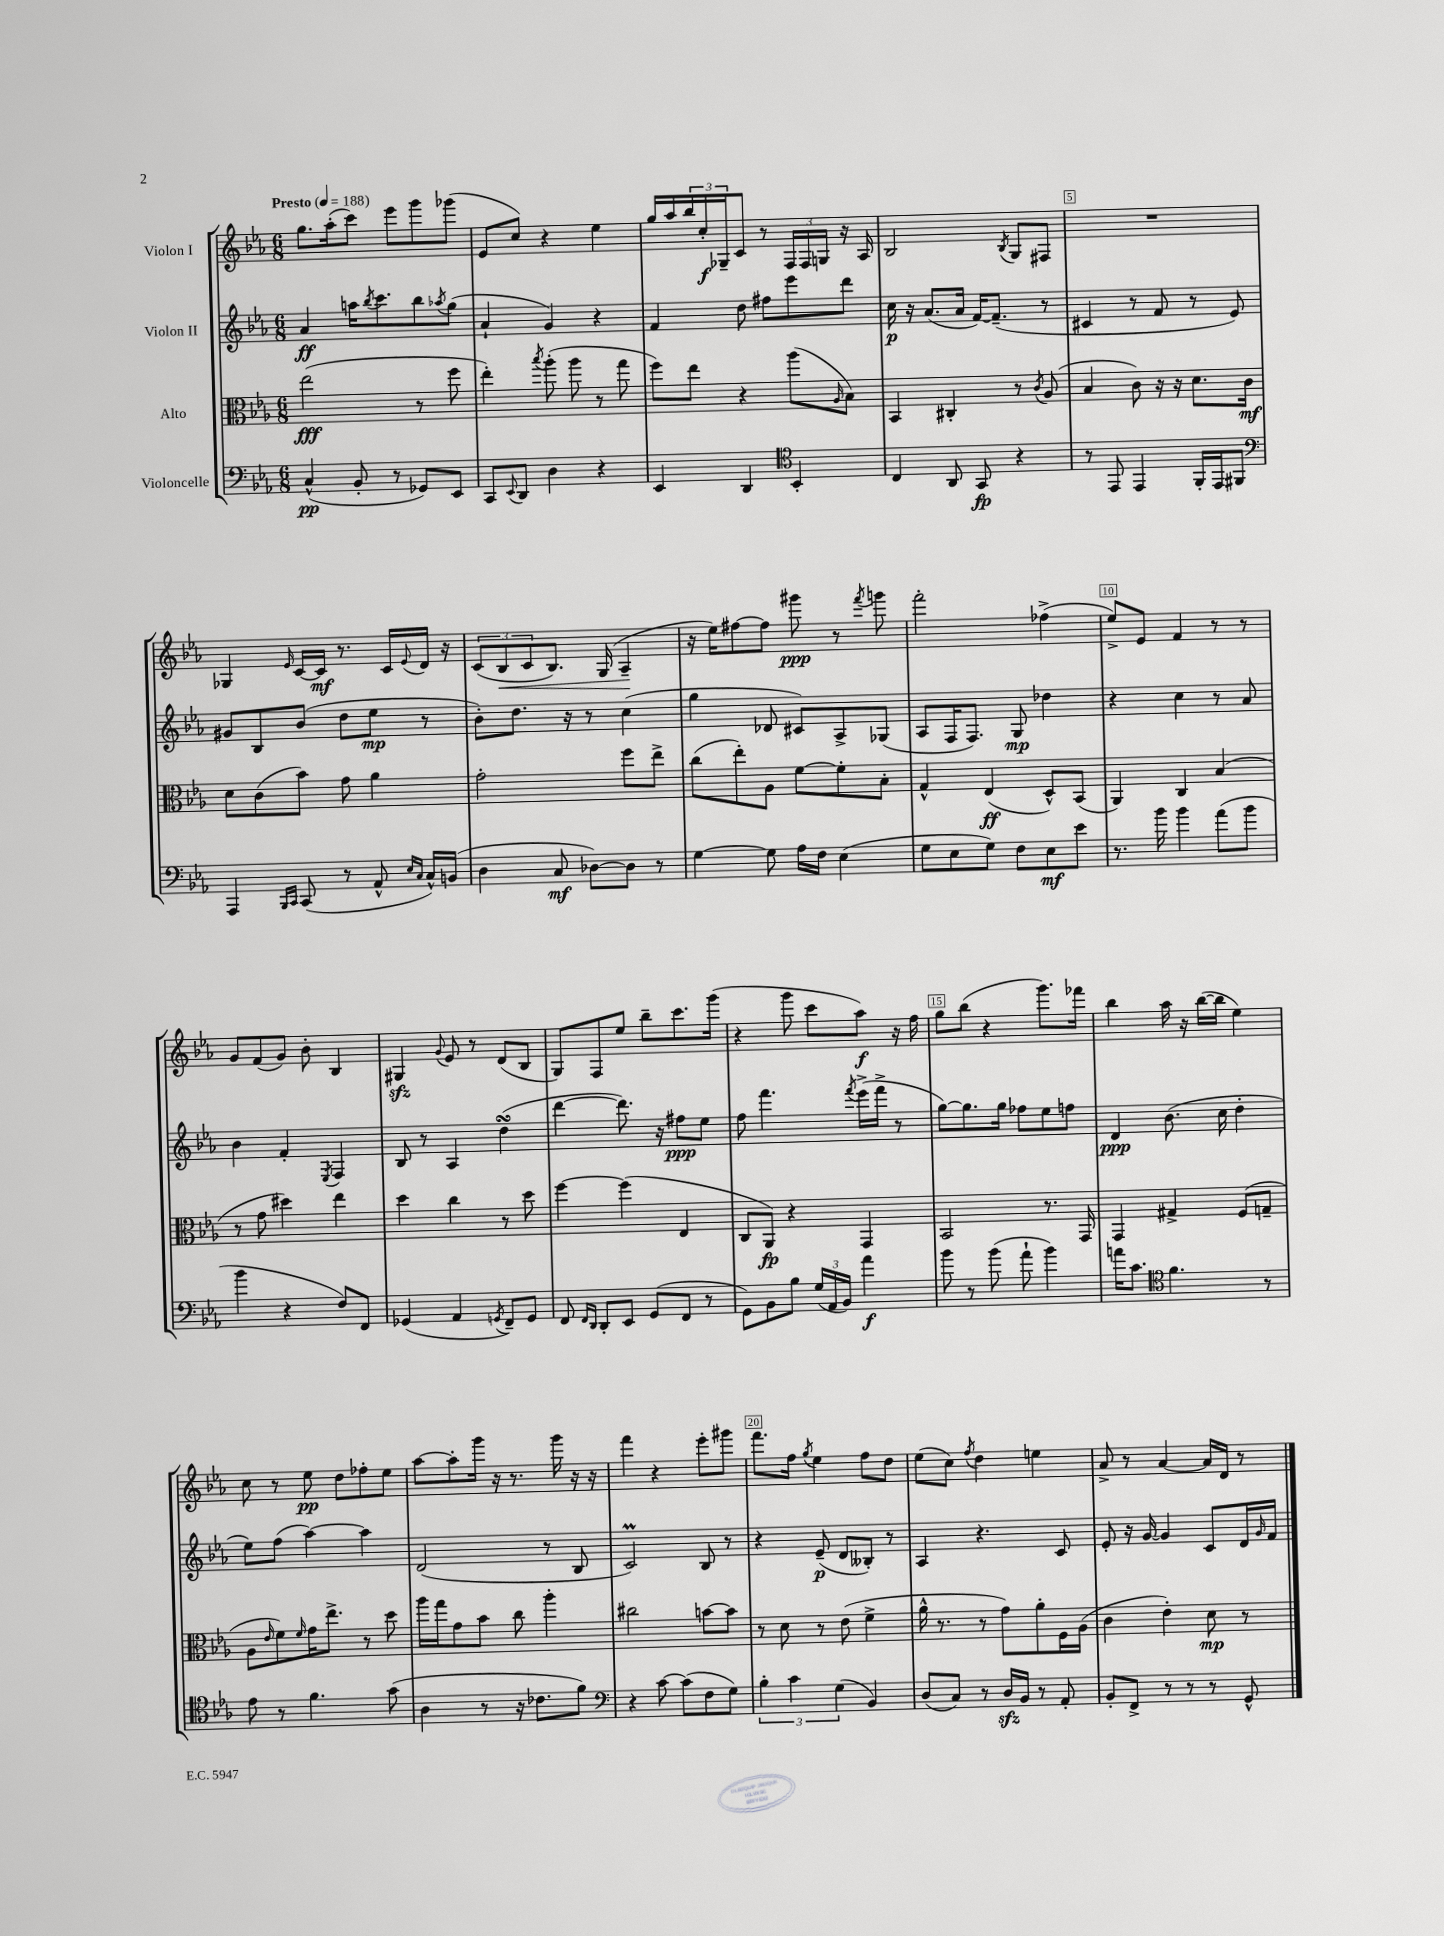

**kern	**kern	**kern	**kern
*staff4	*staff3	*staff2	*staff1
*clefF4	*clefC3	*clefG2	*clefG2
*k[b-e-a-]	*k[b-e-a-]	*k[b-e-a-]	*k[b-e-a-]
*M6/8	*M6/8	*M6/8	*M6/8
*MM188	*MM188	*MM188	*MM188
(4C^^/	(2ee-\	4a-/	8.gg\L
.	.	.	(16aa-'\k
8BB-'/	.	16aa\LK	8ccc\J)
.	.	8qbb-/	.
.	.	8.ccc\	.
8r	.	.	8eee-\L
8GG-/L)	8r	8bb-\	8ggg\
.	.	8qaa-/	.
8EE-/J	8ff\	(8gg\J	(8ggg-\J
=	=	=	=
8CC/L	4ee-'\)	4a-`/	8e-/L
8qqEE-/	.	.	.
8DD/J	.	.	8cc/J)
.	8qbb-/	.	.
4D\	(8aa-'\	4g/)	4r
.	8aa-\	.	.
4r	8r	4r	4ee-\
.	8gg\	.	.
=	=	=	=
4EE-/	8ff\L)	4f/	16gg/LL
.	.	.	16aa-/
.	8ee-\J	.	24bb-/
.	.	.	24cc'/
.	.	.	24G-~/J
4DD/	4r	8dd\	8c/J
.	.	8ff#\L	8r
*clefC4	*	*	*
4BB-'/	(8aa-\L	8eee-\	24F/LL
.	.	.	24F/
.	.	.	24G/JJ
.	16qqA-/	.	.
.	8B-\J)	8ddd\J	16r
.	.	.	16A-/
=	=	=	=
4C/	4BB-/	16cc\	2B-/
.	.	16r	.
.	.	(8.a-/L	.
8AA-/	4C#'/	.	.
.	.	16a-/Jk	.
8GG/	.	[16f/LK)	.
.	.	(8.f~/]J	.
.	.	.	8qB-/
4r	8r	.	8G/L
.	8qc/	.	.
.	(8A-/	8r	8F#/J
=	=	=	=
8r	4B-/	4c#/	2.r
8EE-/	.	.	.
4EE-/	8c\)	8r	.
.	16r	8f/	.
.	16r	.	.
16FF'/LL	8.d\L	8r	.
16EE-/J	.	.	.
8FF#/J	.	8e-/)	.
.	16c\Jk	.	.
=	=	=	=
*clefF4	*	*	*
4AAA-/	8d\L	8g#/L	4G-/
.	(8c\	8B-/	.
16qqBBB-/LL	.	.	.
16qqCC/JJ	.	.	16qqe-/
(8CC/	8b-\J)	(8b-/J	[16c/LL
.	.	.	16c/]JJ
8r	8g\	8dd\L	8.r
8AA-^^/	4a-\	8ee-\J	.
.	.	.	16c/LL
16qqE-/LL	.	.	.
16qqC/JJ	.	.	8qqe-/
16C^^/LL)	.	8r	16d/JJ
(16BB/JJ	.	.	16r
=	=	=	=
4D\	2g'\	8b-'\L)	(12c/L
.	.	.	12B-/
.	.	8.dd\J	.
.	.	.	12c/
8C/	.	.	8.B-/J)
.	.	16r	.
[8D-\L)	.	8r	.
.	.	.	(16G/
8D-\]J	8ff\L	(4cc\	4A-~/
8r	8ee-^\J	.	.
=	=	=	=
[4G\	(8cc\L	4gg\	16r
.	.	.	16ee-\LK)
.	8ee-'\)	.	[8ff#\
8G\]	8A-\J	8d-/	8ff#\]J
16A-\LL	[8f\L	8c#/L)	8ggg#\
16F\JJ	.	.	.
(4E-\	8f'\]	8A-^/	8r
.	.	.	8qfff/
.	8B-'\J	(8G-/J	8ggg\
=	=	=	=
8G\L	4G^^/	8A-/L	2fff'\
8E-\	.	16F/K	.
.	.	8.F/J)	.
8G\J)	(4E-/	.	.
8F\L	.	8G/	.
8E-\	8D^^/L)	4dd-\	(4ff-^\
8e-\J	(8BB-/J	.	.
=	=	=	=
8.r	4AA-/)	4r	8ee-^/L)
.	.	.	8e-/J
16b-\	.	.	.
4b-\	4C/	4cc\	4f/
(8a-\L	(4B-/	8r	8r
8b-\J	.	8a-/	8r
=	=	=	=
4b-\	8r	4b-\	8g/L
.	8g\	.	(8f/
4r	4dd#\)	4f'/	8g/J)
.	.	.	8b-'\
.	.	8qE-/	.
8F/L)	4ee-\	4F/	4B-/
8FF/J	.	.	.
=	=	=	=
(4GG-/	4dd\	8B-/	4G#/
.	.	8r	.
.	.	.	8qqg/
4AA-/	4cc\	4A-/	8e-/
.	.	.	8r
8qGG/	.	.	.
8FF~/L)	8r	(4dd\	(8d/L
8GG/J	8dd\	.	8B-/J
=	=	=	=
8FF/	[4ff\	[4ddd\	8G/L)
16qqFF/LL	.	.	.
16qqDD/JJ	.	.	.
8DD'/L	.	.	8F/
8EE-/J	(4ff\]	8.ddd\])	8ee-/J
(8GG/L	.	.	8bb-~\L
.	.	16r	.
8FF/J	4E-/	8ff#\L	8.ccc\
8r	.	8ee-\J	.
.	.	.	(16ggg\Jk
=	=	=	=
8GG\L)	8C/L	8ff\	4r
8BB-\	8AA-/J)	4.fff\	.
8B-\J	4r	.	8ggg\
(24G/LL	.	.	8ccc\L
24AA-/	.	.	.
24BB-/JJ)	.	.	.
.	.	8qfff/	.
4a-\	4GG/	(16eee-^\LL	8aa-\J)
.	.	16fff^\JJ	.
.	.	8r	16r
.	.	.	16ff\
=	=	=	=
8b-\	2BB-/	[8gg\L)	8gg\L
8r	.	8.gg\]	(8bb-\J
(8b-\	.	.	4r
.	.	16gg\Jk	.
8a-`\	.	8ff-\L	.
4b-\)	8.r	8ee-\	8.ggg\L)
.	.	8ff\J	.
.	16GG/	.	16fff-\Jk
=	=	=	=
16a\LK	4GG/	4d/	4bb-\
8.c\J	.	.	.
*clefC4	*	*	*
4.f\	4G#^/	(8.b-\	16aa-\
.	.	.	16r
.	.	.	([16bb-\LL
.	.	16cc\	16bb-\]JJ
.	(8F/L	4dd'\	4ee-\)
8r	8G~/J	.	.
=	=	=	=
8e-\	8A-\L	8ee-\L)	8cc\
.	16qqe-/	.	.
8r	8f\)	(8ff\J	8r
.	16qqf/	.	.
4.f\	16g\K	[4aa-\)	8ee-\
.	8.ee-^\J	.	.
.	.	.	8dd\L
.	8r	4aa-\]	8ff-'\
(8g\	8dd\	.	8ee-\J
=	=	=	=
4A-\	16aa-\LL	(2d/	[8aa-\L
.	16gg\J	.	.
.	8g\	.	8aa-'\]
8r	8b-\J	.	16ggg\Jk
.	.	.	16r
16r	8cc\	.	8.r
8.c-\L	.	.	.
.	4aa-'\	8r	.
.	.	.	16ggg\
8f\J)	.	8B-/	16r
.	.	.	16r
=	=	=	=
*clefF4	*	*	*
4r	2cc#\	2c/)	4fff\
[8c\	.	.	4r
(8c\]L	.	.	.
8F\	[8b\L	8B-/	8eee-'\L
8G\J)	8b\]J	8r	8ggg#\J
=	=	=	=
6B-'\	8r	4r	8.fff\L
.	8d\	.	.
6c\	.	.	.
.	.	.	16ff\Jk
.	.	.	8qgg/
.	8r	(8e-~/	4ee-\
(6G\	.	.	.
.	(8e-\	8d/L	.
4BB-/)	4f^\	8B--'/J)	8ff\L
.	.	8r	8dd\J
=	=	=	=
(8D/L	16a-^^\	4A-/	(8ee-\L
.	8.r	.	.
8C/J)	.	.	8cc\J)
.	.	.	8qff/
8r	8r	4.r	4dd\
16D/LL	8g\L)	.	.
16BB-/JJ	.	.	.
8r	8a-'\	.	4ee\
8AA-'/	16F\L	8c/	.
.	(16A-\JJ	.	.
=	=	=	=
8BB-'/L	4c\	8e-'/	8a-^/
8FF^/J	.	16r	8r
.	.	[16g/	.
8r	4e-'\)	4g/]	[4a-/
8r	.	.	.
8r	8d\	8c/L	16a-/]LL
.	.	.	16d/JJ
8GG^^/	8r	16d/L	8r
.	.	16qqg/	.
.	.	16f/JJ	.
==	==	==	==
*-	*-	*-	*-
